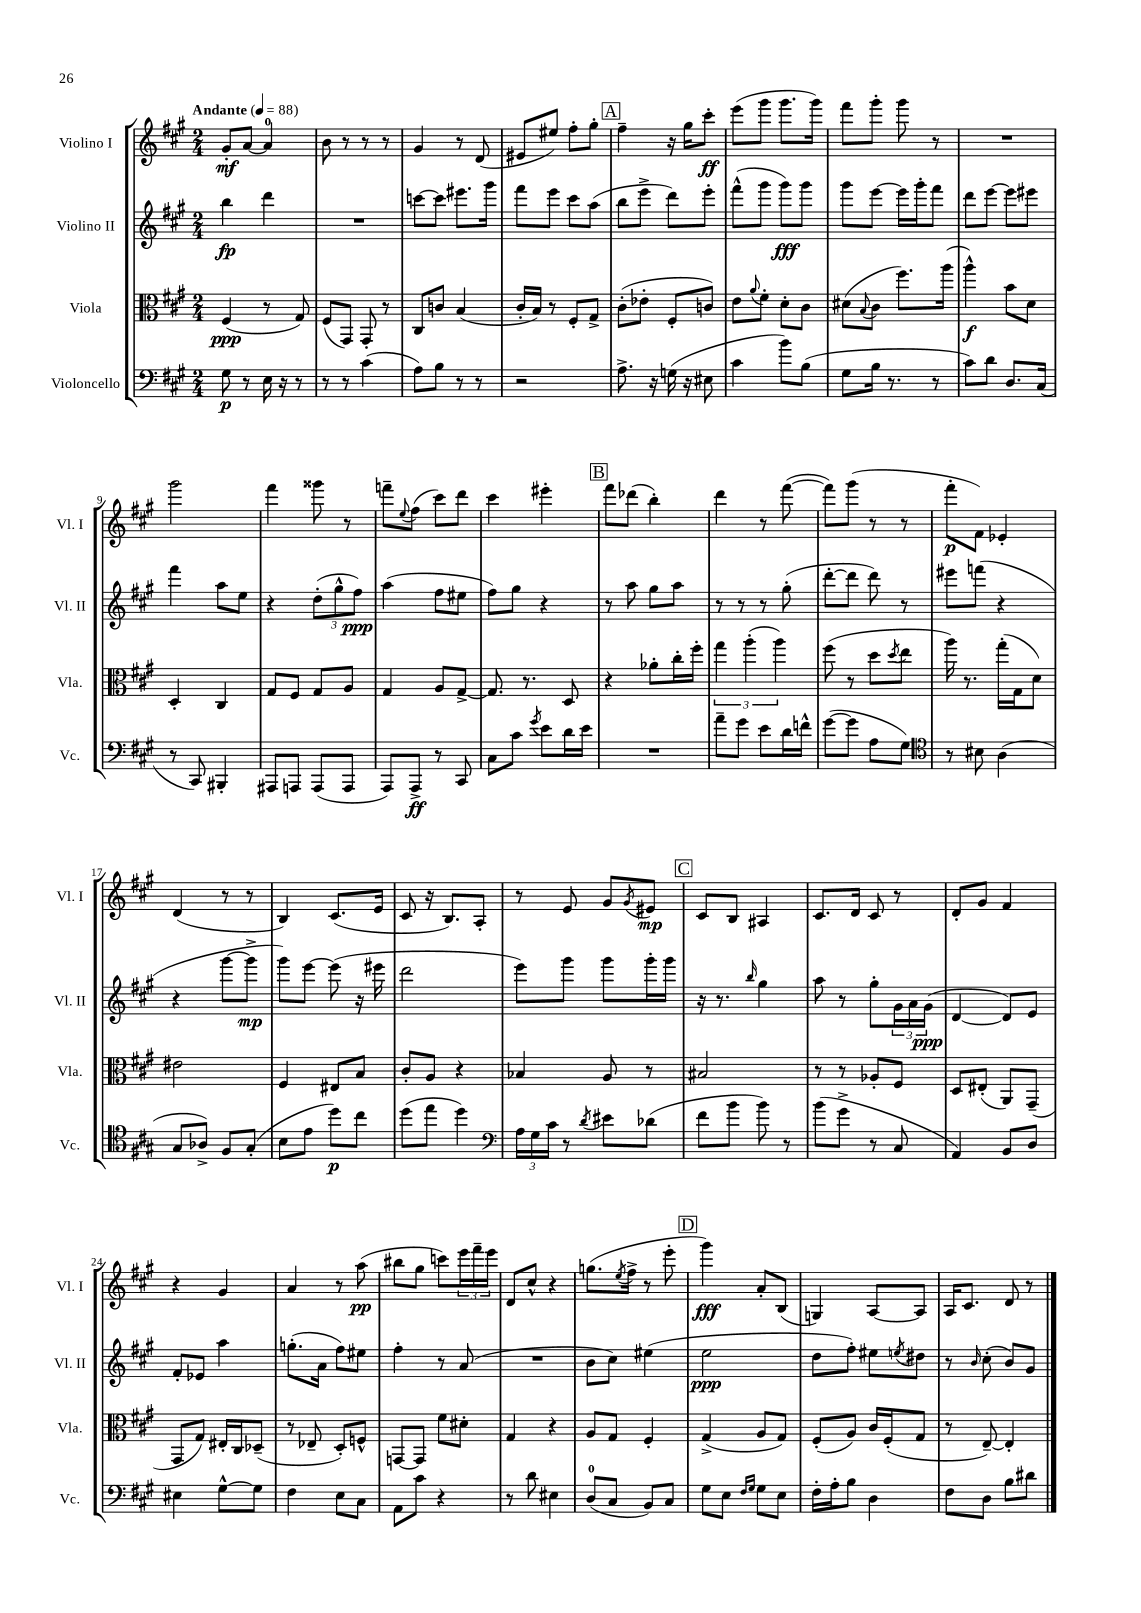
<<
\new StaffGroup <<
\new Staff = "s0" \with { instrumentName = "Violino I" shortInstrumentName = "Vl. I" } {
    \clef treble \key a \major \numericTimeSignature \time 2/4 \tempo "Andante" 4 = 88
    gis'8-.\mf a'8~ a'4-0 |
    b'8 r8 r8 r8 |
    gis'4 r8 d'8( |
    eis'8 eis''8) fis''8-. gis''8-. |
    \mark \markup { \box "A" } fis''4-- r16 gis''16 cis'''8-.\ff |
    e'''8( gis'''8 gis'''8. gis'''16) |
    fis'''8 gis'''8-. gis'''8 r8 |
    R2 |
    gis'''2 |
    fis'''4 gisis'''8 r8 |
    f'''8-- \appoggiatura { e''8 } fis''8( cis'''8) d'''8 |
    cis'''4 eis'''4-. |
    \mark \markup { \box "B" } fis'''8 des'''8( b''4-.) |
    d'''4 r8 fis'''8~( |
    fis'''8) gis'''8( r8 r8 |
    fis'''8-.\p fis'8) ees'4-. |
    d'4( r8 r8 |
    b4) cis'8.( e'16 |
    cis'8 r16 b8.) a8-. |
    r8 e'8 gis'8 \acciaccatura { gis'8 } eis'8\mp |
    \mark \markup { \box "C" } cis'8 b8 ais4 |
    cis'8. d'16 cis'8 r8 |
    d'8-. gis'8 fis'4 |
    r4 gis'4 |
    a'4 r8 a''8\pp( |
    bis''8 gis''8 c'''8) \tuplet 3/2 { e'''16 fis'''16-- e'''16 } |
    d'8 cis''8-^ r4 |
    g''8.( \acciaccatura { e''8 } fis''16-> r8 e'''8-. |
    \mark \markup { \box "D" } gis'''4\fff) a'8-. b8( |
    g4) a8~ a8 |
    a16 cis'8. d'8 r8 \bar "|." |
}
\new Staff = "s1" \with { instrumentName = "Violino II" shortInstrumentName = "Vl. II" } {
    \clef treble \key a \major \numericTimeSignature \time 2/4
    b''4\fp d'''4 |
    R2 |
    c'''8~ c'''8 eis'''8. gis'''16 |
    fis'''8 e'''8 cis'''8 a''8( |
    \mark \markup { \box "A" } b''8 e'''8-> d'''8) e'''8-. |
    fis'''8-^( gis'''8 gis'''8\fff) gis'''8 |
    gis'''8 e'''8~ e'''16 gis'''16-. fis'''8 |
    d'''8 e'''8~ e'''8 eis'''8 |
    fis'''4 a''8 e''8 |
    r4 \tuplet 3/2 { d''8-.( gis''8-^ fis''8\ppp) } |
    a''4( fis''8 eis''8 |
    fis''8) gis''8 r4 |
    \mark \markup { \box "B" } r8 a''8 gis''8 a''8 |
    r8 r8 r8 gis''8-.( |
    d'''8~-. d'''8 d'''8) r8 |
    eis'''8 f'''8( r4 |
    r4 gis'''8~ gis'''8->\mp |
    gis'''8) e'''8~ e'''8( r16 eis'''16 |
    d'''2 |
    e'''8) gis'''8 gis'''8 gis'''16-. gis'''16 |
    \mark \markup { \box "C" } r16 r8. \grace { b''16 } gis''4 |
    a''8 r8 gis''8-. \tuplet 3/2 { gis'16 a'16 gis'16\ppp( } |
    d'4~ d'8) e'8 |
    fis'8-. ees'8 a''4 |
    g''8.-.( a'16 fis''8) eis''8 |
    fis''4-. r8 a'8( |
    R2 |
    b'8 cis''8) eis''4( |
    \mark \markup { \box "D" } e''2\ppp |
    d''8 fis''8-.) eis''8 \acciaccatura { e''8 } dis''8 |
    r8 \grace { b'16 } cis''8-.( b'8) gis'8 \bar "|." |
}
\new Staff = "s2" \with { instrumentName = "Viola" shortInstrumentName = "Vla." } {
    \clef alto \key a \major \numericTimeSignature \time 2/4
    fis4\ppp( r8 gis8) |
    fis8( gis,8) gis,8-. r8 |
    cis8 c'8 b4( |
    cis'16-. b16) r8 fis8-. gis8-> |
    \mark \markup { \box "A" } cis'8-.( ees'8-. fis8-. c'8) |
    e'8 \appoggiatura { a'8 } fis'8-. d'8-. cis'8 |
    dis'8( \appoggiatura { b8 } cis'8 fis''8.) a''16( |
    a''4-^\f) b'8 d'8 |
    d4-. cis4 |
    gis8 fis8 gis8 a8 |
    gis4 a8 gis8~-> |
    gis8. r8. d8 |
    \mark \markup { \box "B" } r4 aes'8-. cis''16-. fis''16-. |
    \tuplet 3/2 { gis''4 a''4-.( a''4) } |
    fis''8( r8 d''8 \acciaccatura { d''8 } e''8 |
    a''16) r8. gis''16-.( gis16 d'8) |
    eis'2 |
    fis4 eis8 b8 |
    cis'8-. a8 r4 |
    bes4 a8 r8 |
    \mark \markup { \box "C" } bis2 |
    r8 r8 aes8-. fis8 |
    d8 eis8-.( a,8) gis,8--( |
    gis,8 gis8) eis16-. cis16 des8--( |
    r8 ees8-- d8-.) f8-^ |
    g,8~ g,8 fis'8 dis'8-. |
    gis4 r4 |
    a8 gis8 fis4-. |
    \mark \markup { \box "D" } gis4->( a8 gis8) |
    fis8-.( a8) cis'16 fis16-.( gis8 |
    r8 e8~--) e4-. \bar "|." |
}
\new Staff = "s3" \with { instrumentName = "Violoncello" shortInstrumentName = "Vc." } {
    \clef bass \key a \major \numericTimeSignature \time 2/4
    gis8\p r8 e16 r16 r8 |
    r8 r8 cis'4( |
    a8) b8 r8 r8 |
    r2 |
    \mark \markup { \box "A" } a8.-> r16 g16( r16 eis8 |
    cis'4 b'8) b8( |
    gis8 b16 r8. r8 |
    cis'8) d'8 d8. cis16( |
    r8 cis,8) bis,,4-. |
    ais,,8 a,,8 a,,8( a,,8 |
    a,,8) a,,8->\ff r8 cis,8 |
    cis8 cis'8 \acciaccatura { gis'8 } e'8 d'16 e'16 |
    \mark \markup { \box "B" } R2 |
    a'8-- gis'8 e'8 d'16 f'16-^ |
    gis'8~( gis'8 a8 gis8) |
    \clef tenor r8 bis8 a4( |
    gis8 aes8->) fis8 gis8-.( |
    b8 e'8 d''8\p) cis''8 |
    d''8( e''8 d''4) |
    \clef bass \tuplet 3/2 { a16 gis16 cis'16 } r8 \acciaccatura { d'8 } eis'8 des'8( |
    \mark \markup { \box "C" } fis'8 b'8 b'8) r8 |
    b'8( gis'8-> r8 cis8 |
    a,4) b,8 d8 |
    eis4 gis8~-^ gis8 |
    fis4 e8 cis8 |
    a,8 cis'8 r4 |
    r8 d'8 eis4 |
    d8-0( cis8 b,8) cis8 |
    \mark \markup { \box "D" } gis8 e8 \grace { fis16 gis16 } gis8 e8 |
    fis16-. a16-. b8 d4 |
    fis8 d8 b8 dis'8 \bar "|." |
}
>>
>>
